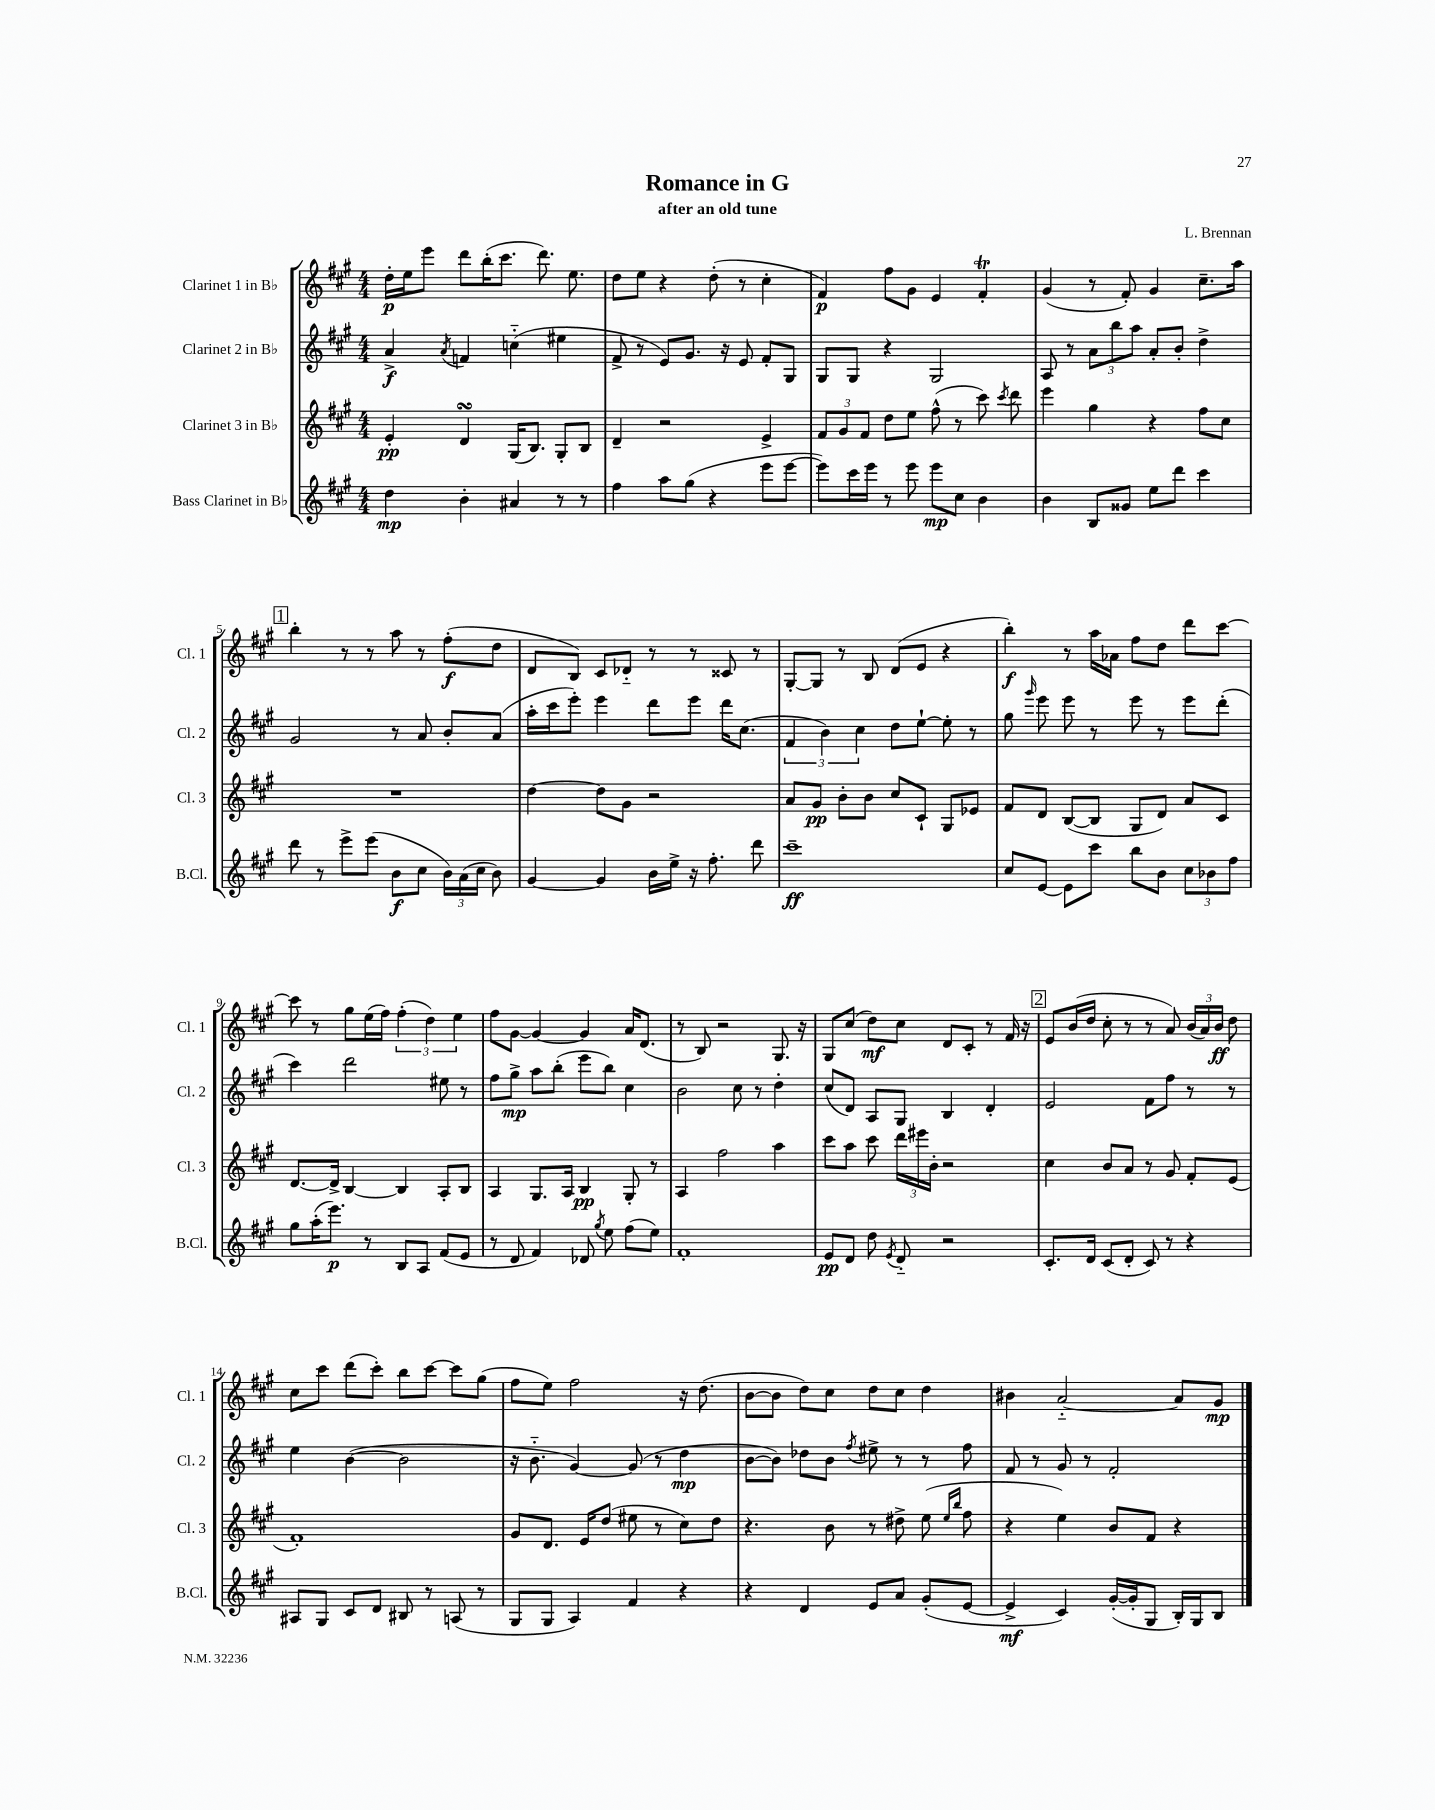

**kern	**kern	**kern	**kern
*staff4	*staff3	*staff2	*staff1
*clefG2	*clefG2	*clefG2	*clefG2
*k[f#c#g#]	*k[f#c#g#]	*k[f#c#g#]	*k[f#c#g#]
*M4/4	*M4/4	*M4/4	*M4/4
4dd	4e'	4a^	16dd'
.	.	.	16ee
.	.	.	8eee
.	.	8qa	.
4b'	4d	4f	8ddd
.	.	.	(16bb'
.	.	.	8.ccc#
4a#	(16G#	(4cc'~	.
.	8.B)	.	.
.	.	.	8.ddd)
8r	8G#'	4ee#	.
.	.	.	8.ee
8r	8B	.	.
=	=	=	=
4ff#	4d~	8f#^	8dd
.	.	8r	8ee
8aa	2r	8e)	4r
(8gg#	.	8.g#	.
4r	.	.	(8dd'
.	.	16r	.
.	.	8e	8r
8eee	4e^	8f#'	4cc#'
[8eee	.	8G#	.
=	=	=	=
8eee])	12f#	8G#	4f#)
.	12g#	.	.
16ccc#	.	8G#	.
.	12f#	.	.
16eee	.	.	.
8r	8dd	4r	8ff#
8eee	8ee	.	8g#
8eee	(8ff#^^	2G#	4e
8cc#	8r	.	.
4b	8ccc#)	.	4f#'
.	8qccc#	.	.
.	8ddd	.	.
=	=	=	=
4b	4eee	8A	(4g#
.	.	8r	.
8B	4gg#	12a	8r
.	.	12bb	.
8g##	.	.	8f#')
.	.	12aa	.
8ee	4r	8a'	4g#
8ddd	.	8b'	.
4ccc#	8ff#	4dd^	8.cc#~
.	8cc#	.	.
.	.	.	16aa
=	=	=	=
8ddd	1r	2g#	4bb'
8r	.	.	.
8eee^	.	.	8r
(8eee	.	.	8r
8b	.	8r	8aa
8cc#	.	8a	8r
24b)	.	8b'	(8ff#'
(24a	.	.	.
24cc#	.	.	.
8b)	.	(8a	8dd
=	=	=	=
[4g#	[4dd	16aa'	8d
.	.	16ccc#	.
.	.	8eee')	8B)
4g#]	8dd]	4eee	8c#
.	8g#	.	8d-'~
16b	2r	8ddd	8r
16ee^	.	.	.
16r	.	8eee	8r
8.ff#'	.	.	.
.	.	16ddd	8c##
.	.	(8.cc#	.
8ddd	.	.	8r
=	=	=	=
1ccc#~	8a	6f#	[8G#'
.	8g#	.	8G#]
.	.	6b)	.
.	8b'	.	8r
.	.	6cc#	.
.	8b	.	8B
.	8cc#	8dd	(8d
.	8c#`	[8ee`	8e
.	8G#	8ee']	4r
.	8e-	8r	.
=	=	=	=
8cc#	8f#	8gg#	4bb')
.	.	16qqggg#	.
[8e	8d	8eee	.
8e]	([8B	8eee	8r
8ccc#	8B]	8r	16aa
.	.	.	16a-
8bb	8G#	8eee	8ff#
8b	8d)	8r	8dd
12cc#	8a	8eee	8ddd
12b-	.	.	.
.	8c#	(8ddd'	[8ccc#
12ff#	.	.	.
=	=	=	=
8gg#	[8.d	4ccc#)	8ccc#]
(16aa'	.	.	8r
8.eee)	16d^]	.	.
.	[4B	2ddd	8gg#
8r	.	.	(16ee
.	.	.	16ff#)
8B	4B]	.	(6ff#'
8A	.	.	.
.	.	.	6dd)
(8f#	8A'	8ee#	.
.	.	.	6ee
8e	8B	8r	.
=	=	=	=
8r	4A	8ff#	8ff#
8d	.	8gg#^	[8g#
4f#)	8.G#	8aa	4g#_
.	.	(8bb'	.
.	16A	.	.
8d-	4B	8eee	4g#]
8qgg#	.	.	.
8ee	.	8bb)	.
(8ff#	8G#'	4cc#	16a
.	.	.	(8.d
8ee)	8r	.	.
=	=	=	=
1f#'	4A	2b	8r
.	.	.	8B)
.	2ff#	.	2r
.	.	8cc#	.
.	.	8r	.
.	4aa	4dd'	8.G#
.	.	.	16r
=	=	=	=
8e	8ccc#	(8cc#	8G#
8d	8aa	8d)	(8cc#
8dd	8ccc#	8A	8dd)
8qe	.	.	.
8d'~	24ddd	8G#	8cc#
.	24eee#	.	.
.	24b'	.	.
2r	2r	4B	8d
.	.	.	8c#'
.	.	4d'	8r
.	.	.	16f#
.	.	.	16r
=	=	=	=
8.c#'	4cc#	2e	8e
.	.	.	(16b
16d	.	.	16dd
(8c#	8b	.	8cc#'
8d'	8a	.	8r
8c#)	8r	8f#	8r
8r	8g#	8ff#	8a)
4r	8f#'	8r	(24b
.	.	.	24a)
.	.	.	24b
.	(8e	8r	8dd
=	=	=	=
8A#	1f#')	4ee	8cc#
8G#	.	.	8ccc#
8c#	.	([4b	(8ddd
8d	.	.	8ccc#')
8B#	.	2b]	8bb
8r	.	.	[8ccc#
(8A	.	.	8ccc#]
8r	.	.	(8gg#
=	=	=	=
8G#	8g#	16r	8ff#
.	.	8.b'~	.
8G#	8.d	.	8ee)
4A)	.	[4g#)	2ff#
.	16e	.	.
.	(8dd	.	.
4f#	8ee#	(8g#]	.
.	8r	8r	.
4r	8cc#)	4dd	16r
.	.	.	(8.dd
.	8dd	.	.
=	=	=	=
4r	4.r	[8b	[8b
.	.	8b])	8b]
4d	.	8dd-	8dd)
.	8b	8b	8cc#
.	.	8qff#	.
8e	8r	8ee#^	8dd
8a	8dd#^	8r	8cc#
(8g#'	(8ee	8r	4dd
.	16qqee	.	.
.	16qqbb	.	.
[8e	8ff#	8ff#	.
=	=	=	=
4e^]	4r	8f#	4b#
.	.	8r	.
4c#)	4ee)	8g#	[2a'~
.	.	8r	.
([16g#'	8b	2f#'	.
16g#']	.	.	.
8G#	8f#	.	.
16B')	4r	.	8a]
16G#	.	.	.
8B	.	.	8g#
==	==	==	==
*-	*-	*-	*-
